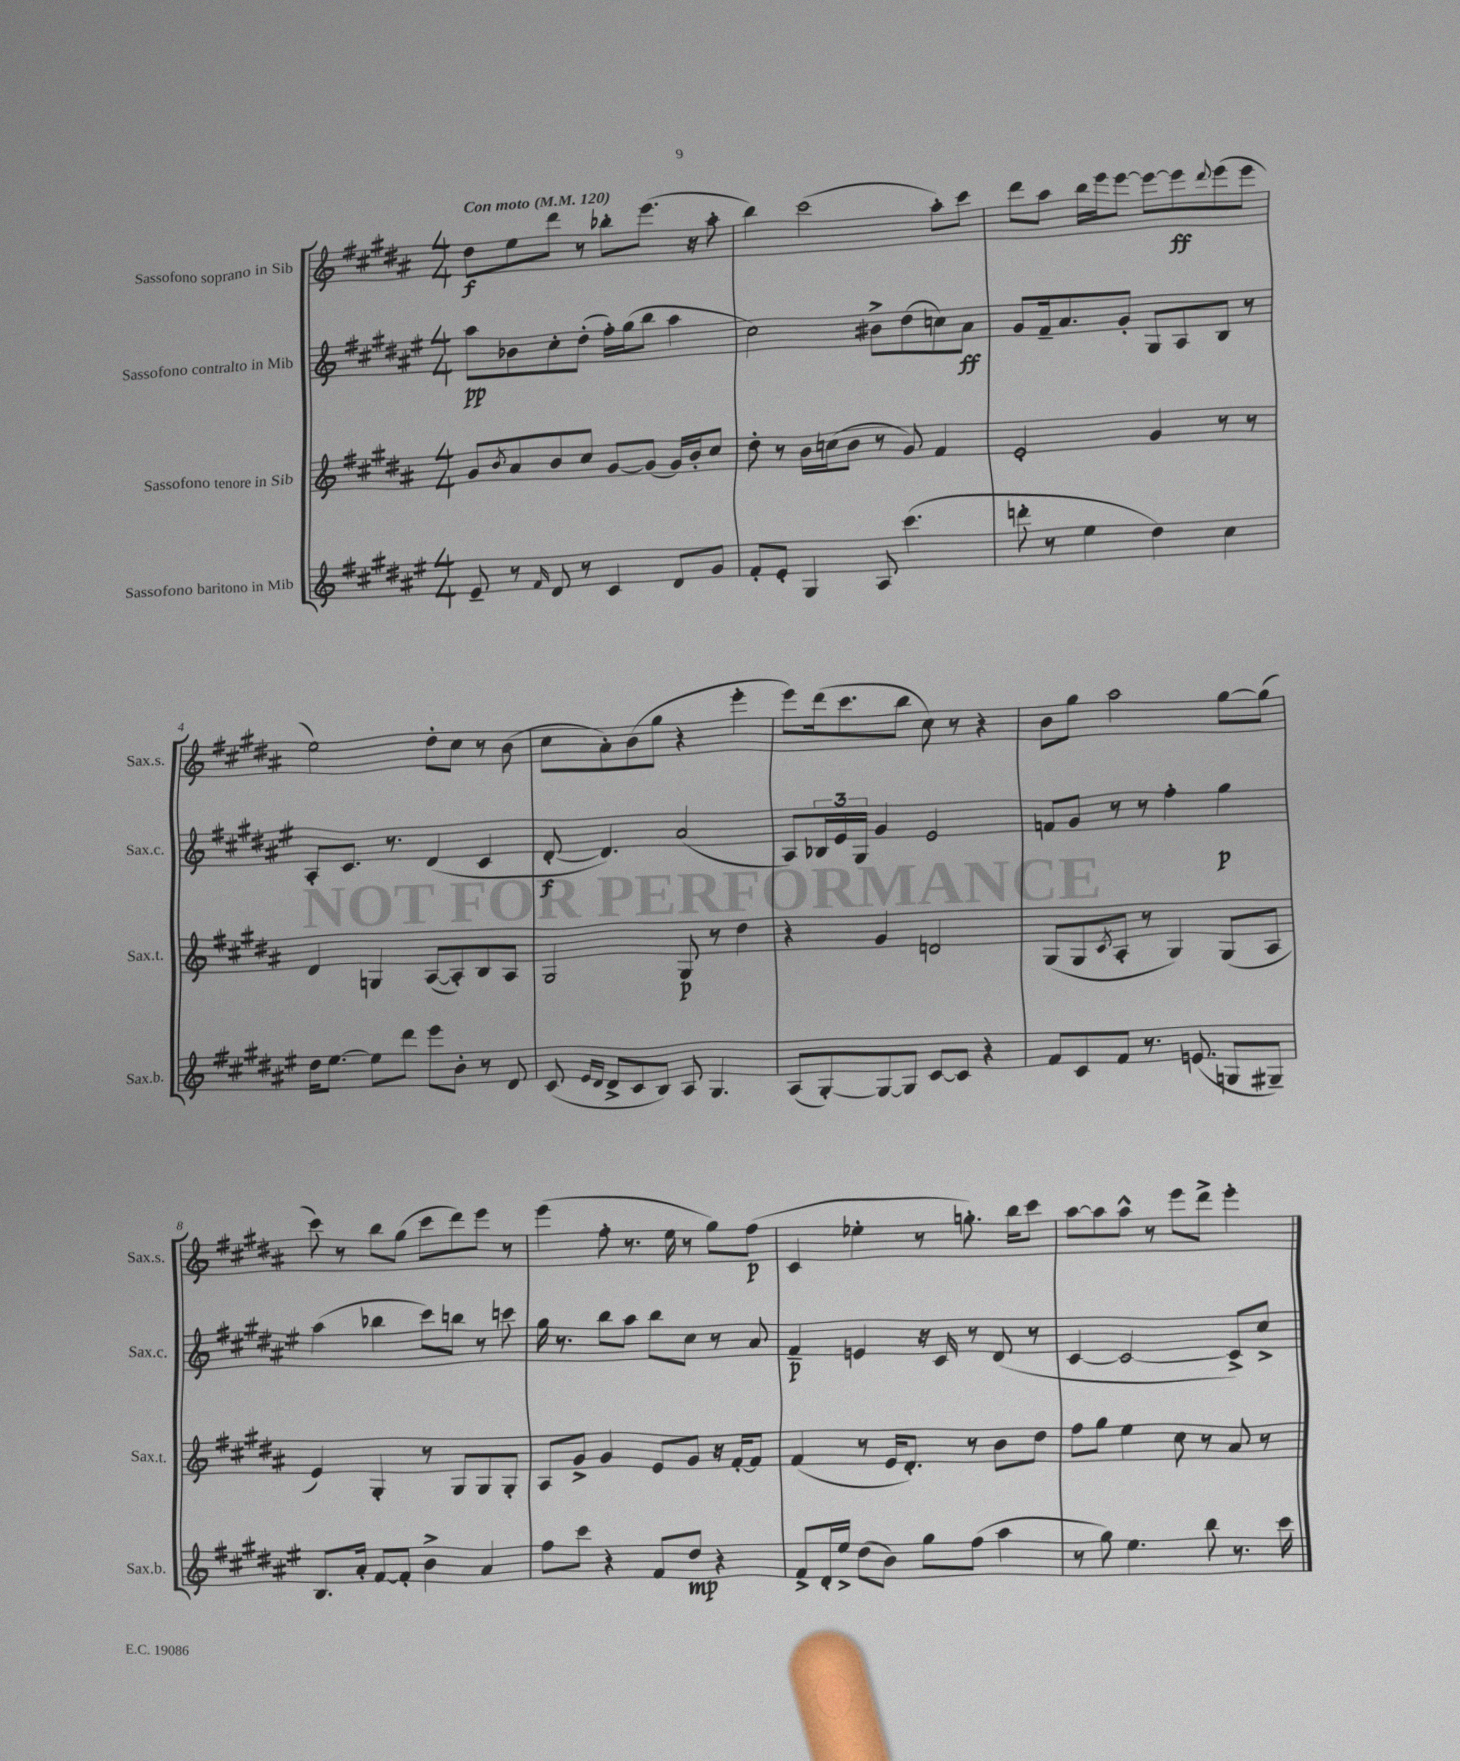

**kern	**kern	**kern	**kern
*staff4	*staff3	*staff2	*staff1
*clefG2	*clefG2	*clefG2	*clefG2
*k[f#c#g#d#a#e#]	*k[f#c#g#d#a#]	*k[f#c#g#d#a#e#]	*k[f#c#g#d#a#]
*M4/4	*M4/4	*M4/4	*M4/4
*MM120	*MM120	*MM120	*MM120
8e#~	8g#	8aa#	8dd#
.	8qb	.	.
8r	8a#	8b-	8ee
16qqf#	.	.	.
8d#	8b	8cc#'	8ddd#
8r	8cc#	(8dd#'	8r
4c#	[8g#	16ff#')	8bb-'
.	.	(16gg#	.
.	(8g#]	8bb	(8.eee
8d#	16g#)	4aa#	.
.	16b'	.	16r
8g#	8cc#	.	8aa#'
=	=	=	=
8f#'	8dd#'	2cc#)	4bb)
8e#'	8r	.	.
4G#	16b	.	(2ccc#
.	(16cc	.	.
.	8b	.	.
8A#	8r	8b#^	.
(4.ccc#	8g#)	(8dd#	.
.	4f#	8cc)	8aa#')
.	.	8a#	8ccc#
=	=	=	=
8ddd'	2e'	8g#	8ddd#
8r	.	16f#~	8aa#
.	.	8.a#	.
4ee#	.	.	16bb
.	.	.	16eee
.	.	8g#'	[8eee
4dd#)	4g#	8G#	8eee_
.	.	8A#	8eee]
.	.	.	8qqddd#
4cc#	8r	8B	(8eee
.	8r	8r	8eee
=	=	=	=
16dd#	4d#	8A#'	2ee)
[8.ee#	.	.	.
.	.	8.c#	.
8ee#]	4G	.	.
.	.	8.r	.
8ddd#	.	.	.
8eee#	([8A#	(4d#	8dd#'
8b'	8A#'])	.	8cc#
8r	8B	4c#	8r
8d#	8A#	.	(8b
=	=	=	=
(8c#	2G#	[8d#'	8cc#
16qqe#	.	.	.
16qqd#	.	.	.
8d#^	.	4.d#])	8a#')
8c#	.	.	(8b
8B)	.	.	8gg#
8A#	8G#	(2a#	4r
4.G#	8r	.	.
.	4dd#	.	4eee'
=	=	=	=
(8A#	4r	8A#)	8eee)
[8G#')	.	24B-	(16ddd#
.	.	24e#	.
.	.	.	8.ccc#
.	.	24G#	.
8G#_	4g#	4g#	.
8G#]	.	.	8bb
[8c#	2d	2e#	8cc#)
8c#]	.	.	8r
4r	.	.	4r
=	=	=	=
8f#	(8G#	8f	8b
8c#	8G#	8g#	8gg#
.	8qc#	.	.
8f#	8A#'	8r	2aa#
8.r	8r	8r	.
.	4G#)	4ff#'	.
(8.e	.	.	.
8G	(8G#	4gg#	[8gg#
8G#~)	8A#	.	(8gg#]
=	=	=	=
8.B	4e)	(4aa#	8ccc#)
.	.	.	8r
16a#'	.	.	.
[8f#	4G#'	4bb-	8bb
8f#']	.	.	(8gg#
4b^	8r	8ccc#)	8ccc#
.	8G#	8bb	8ddd#)
4a#	8G#	8r	8eee
.	8G#'	8ccc	8r
=	=	=	=
8ff#	8A#	16gg#	(4eee
.	.	8.r	.
8ccc#	8g#^	.	.
4r	4g#	8bb	8ff#'
.	.	8aa#	8.r
8f#	8e	8bb	.
.	.	.	16ee
8dd#	8g#	8cc#	8r
4r	16r	8r	8gg#)
.	[16f#'	.	.
.	8f#]	8a#	(8ff#
=	=	=	=
8f#^	(4f#	4f#~	4c#
16d#'	.	.	.
16ee#^	.	.	.
(8dd#	8r	4e	4ee-'
8b)	16e	.	.
.	8.d#')	.	.
8gg#	.	16r	8r
.	.	16c#	.
(8ff#	8r	8r	8.gg')
4aa#	8b	(8d#	.
.	.	.	16bb
.	8dd#	8r	8ccc#
=	=	=	=
8r	8ff#	[4c#	[8aa#
8gg#)	8gg#	.	8aa#]
4.ee#	4ee	2c#_	8aa#^^
.	.	.	8r
.	8cc#	.	8eee
8bb	8r	.	8ddd#^
8.r	8a#	8c#^])	4eee'
.	8r	8cc#^	.
16ccc#	.	.	.
==	==	==	==
*-	*-	*-	*-
